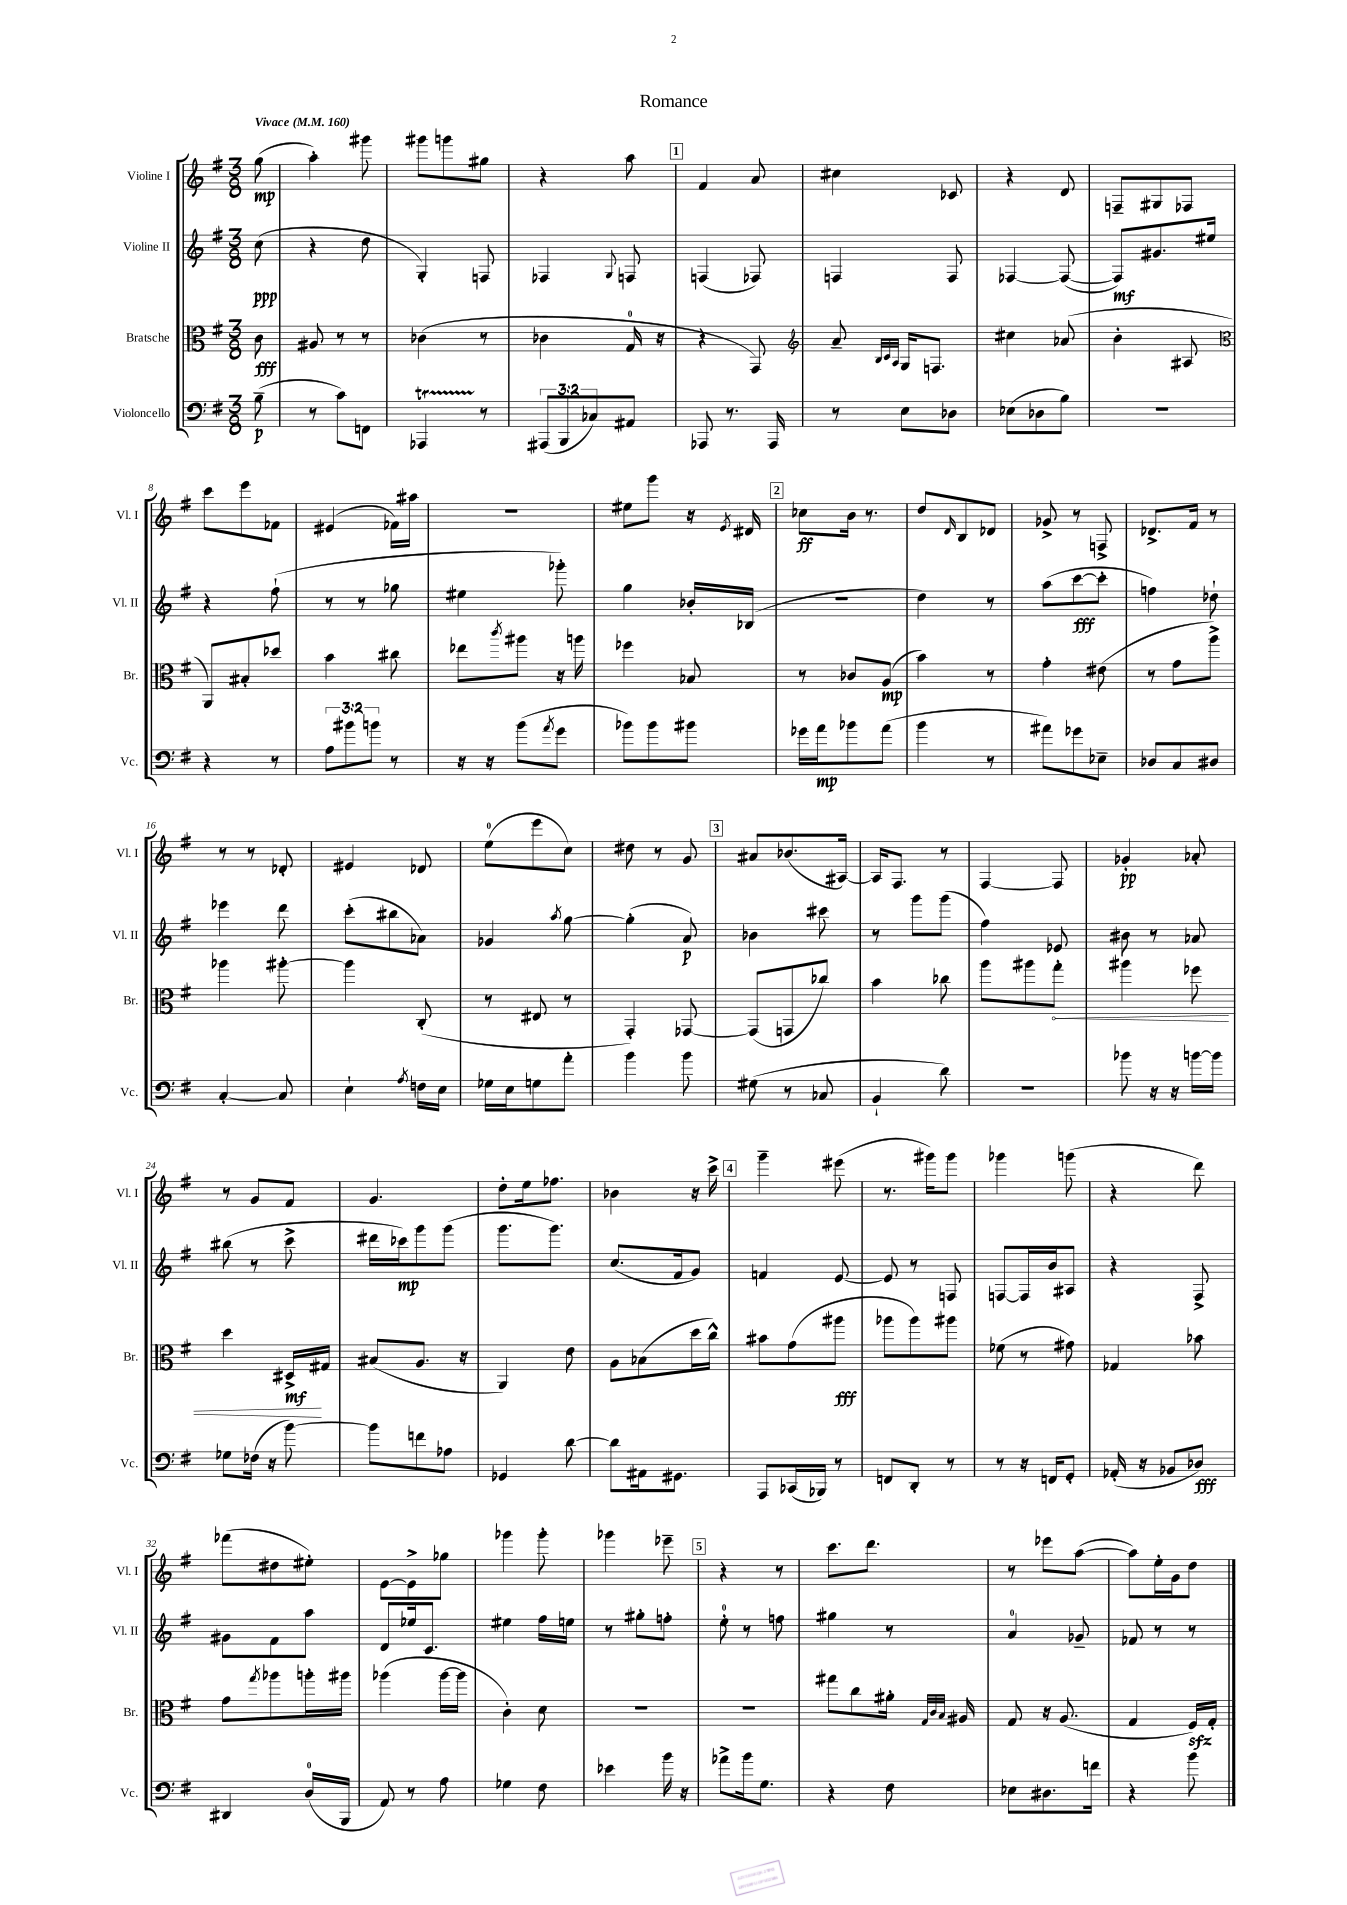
\header { title = "Romance" }
<<
\new StaffGroup <<
\new Staff = "s0" \with { instrumentName = "Violine I" shortInstrumentName = "Vl. I" } {
    \clef treble \key g \major \numericTimeSignature \time 3/8 \partial 8 \tempo "Vivace" 4 = 160
    g''8\mp( |
    a''4-.) gis'''8 |
    gis'''8 g'''8 gis''8 |
    r4 a''8 |
    \mark \markup { \box "1" } fis'4 a'8 |
    cis''4 ces'8 |
    r4 d'8 |
    f8-- gis8 fes8 |
    c'''8 e'''8 fes'8 |
    eis'4( fes'16) ais''16 |
    R4. |
    eis''8 g'''8 r16 \acciaccatura { e'8 } dis'16 |
    \mark \markup { \box "2" } ces''8\ff b'16 r8. |
    d''8 \grace { d'16 } b8 des'8 |
    ges'8-> r8 f8-> |
    des'8.-> fis'16 r8 |
    r8 r8 des'8-. |
    eis'4 des'8 |
    e''8-0( e'''8 c''8) |
    dis''8 r8 g'8 |
    \mark \markup { \box "3" } ais'8 bes'8.( ais16~) |
    ais16 fis8. r8 |
    fis4~ fis8 |
    ges'4-.\pp aes'8-. |
    r8 g'8 fis'8 |
    g'4. |
    d''8-. e''16 fes''8. |
    bes'4 r16 c'''16-> |
    \mark \markup { \box "4" } g'''4-- eis'''8( |
    r8. gis'''16) gis'''8 |
    ges'''4 g'''8( |
    r4 d'''8) |
    fes'''8( dis''8 eis''8-.) |
    e'8~ e'8-> ges''8 |
    ges'''4 ges'''8-. |
    ges'''4 ees'''8-- |
    \mark \markup { \box "5" } r4 r8 |
    c'''8. d'''8. |
    r8 ees'''8 a''8~( |
    a''8) e''16-. g'16 d''8 \bar "|." |
}
\new Staff = "s1" \with { instrumentName = "Violine II" shortInstrumentName = "Vl. II" } {
    \clef treble \key g \major \numericTimeSignature \time 3/8 \partial 8
    c''8\ppp( |
    r4 d''8 |
    g4-.) f8 |
    fes4 \appoggiatura { g8 } f8 |
    \mark \markup { \box "1" } f4( fes8) |
    f4 f8 |
    fes4~ fes8~( |
    fes8\mf) gis'8. eis''16 |
    r4 fis''8-!( |
    r8 r8 ges''8 |
    eis''4 ges'''8-.) |
    g''4 bes'16-. bes16( |
    \mark \markup { \box "2" } r4. |
    d''4) r8 |
    a''8( c'''8~\fff c'''8-. |
    f''4) des''8-! |
    ees'''4 d'''8 |
    c'''8-.( bis''8 aes'8) |
    ges'4 \acciaccatura { a''8 } g''8~ |
    g''4-.( a'8\p) |
    \mark \markup { \box "3" } bes'4 cis'''8 |
    r8 g'''8 g'''8( |
    fis''4) ees'8 |
    bis'8 r8 aes'8 |
    bis''8( r8 c'''8-> |
    dis'''16 ces'''16\mp) g'''8 g'''8( |
    g'''8. g'''8.) |
    c''8.( fis'16 g'8) |
    \mark \markup { \box "4" } f'4 e'8~ |
    e'8 r8 f8 |
    f8~ f16 b'16 ais8 |
    r4 fis8-> |
    gis'8 fis'8 a''8 |
    d'8 ees''16 c'8. |
    eis''4 fis''16 e''16 |
    r8 gis''8-. f''8-. |
    \mark \markup { \box "5" } e''8-0-. r8 f''8 |
    gis''4 r8 |
    a'4-0 ges'8-- |
    fes'8 r8 r8 \bar "|." |
}
\new Staff = "s2" \with { instrumentName = "Bratsche" shortInstrumentName = "Br." } {
    \clef alto \key g \major \numericTimeSignature \time 3/8 \partial 8
    c'8\fff |
    ais8 r8 r8 |
    ces'4( r8 |
    ces'4 g16-0 r16 |
    \mark \markup { \box "1" } r4 g,8) |
    \clef treble a'8-- \grace { b32 c'32 a32 } g16 f8. |
    cis''4 aes'8( |
    b'4-. ais8 |
    \clef alto a,8) bis8-. des''8 |
    b'4 cis''8 |
    ees''8 \acciaccatura { c'''8 } ais''8 r16 a''16 |
    fes''4 bes8 |
    \mark \markup { \box "2" } r8 ces'8 a8\mp( |
    b'4) r8 |
    g'4-. eis'8( |
    r8 g'8 a''8->) |
    aes''4 ais''8~-. |
    ais''4 c8-.( |
    r8 eis8 r8 |
    g,4-.) ges,8~ |
    \mark \markup { \box "3" } ges,8( g,8 ces''8) |
    b'4 ces''8 |
    a''8 ais''8 \once \override Hairpin.circled-tip = ##t g''8-.\< |
    ais''4 fes''8 |
    d''4 dis16->\mf\! gis16 |
    bis8( a8. r16 |
    a,4) e'8 |
    a8 bes8( d''16 c''16-^) |
    \mark \markup { \box "4" } bis'8 g'8( ais''8\fff |
    aes''8 aes''8) ais''8 |
    fes'8( r8 gis'8) |
    ges4 bes'8 |
    g'8 \acciaccatura { g''8 } aes''8 a''16-. ais''16 |
    aes''4( aes''16~ aes''16 |
    c'4-.) d'8 |
    R4. |
    \mark \markup { \box "5" } R4. |
    gis''8 c''8 ais'16-. \grace { g32 c'32 b32 } ais16 |
    g8 r16 a8.( |
    g4 fis16\sfz) g16-. \bar "|." |
}
\new Staff = "s3" \with { instrumentName = "Violoncello" shortInstrumentName = "Vc." } {
    \clef bass \key g \major \numericTimeSignature \time 3/8 \override Staff.TupletNumber.text = #tuplet-number::calc-fraction-text \partial 8
    b8--\p( |
    r8 c'8) f,8 |
    aes,,4\startTrillSpan r8\stopTrillSpan |
    \tuplet 3/2 { ais,,8( b,,8 ces8) } ais,8 |
    \mark \markup { \box "1" } aes,,8 r8. aes,,16 |
    r8 e8 des8 |
    ees8( des8 b8) |
    R4. |
    r4 r8 |
    \tuplet 3/2 { a8 bis'8 b'8 } r8 |
    r16 r16 b'8( \acciaccatura { a'8 } g'8 |
    bes'8) bes'8 bis'8 |
    \mark \markup { \box "2" } ges'16 a'16\mp bes'8 a'8( |
    b'4 r8 |
    ais'8) ges'8 ees8-- |
    des8 c8 dis8 |
    c4~-. c8 |
    e4-! \acciaccatura { a8 } f16 e16 |
    ges16 e16 g8 a'8-. |
    b'4 b'8 |
    \mark \markup { \box "3" } gis8( r8 ces8 |
    b,4-! d'8) |
    R4. |
    bes'8 r16 r16 b'16~ b'16 |
    ges8 fes16( r16 b'8~) |
    b'8 f'8 aes8 |
    ges,4 d'8~ |
    d'8 ais,16 gis,8. |
    \mark \markup { \box "4" } a,,8 ces,16( bes,,16) r8 |
    f,8 d,8-. r8 |
    r8 r16 f,16 g,8-. |
    aes,16-.( r16 bes,8 des8\fff) |
    dis,4 d16-0( b,,16 |
    a,8) r8 a8 |
    ges4 fis8 |
    ees'4 b'16 r16 |
    \mark \markup { \box "5" } aes'8-> b'16 g8. |
    r4 fis8 |
    ees8 dis8. f'16 |
    r4 b'8 \bar "|." |
}
>>
>>
